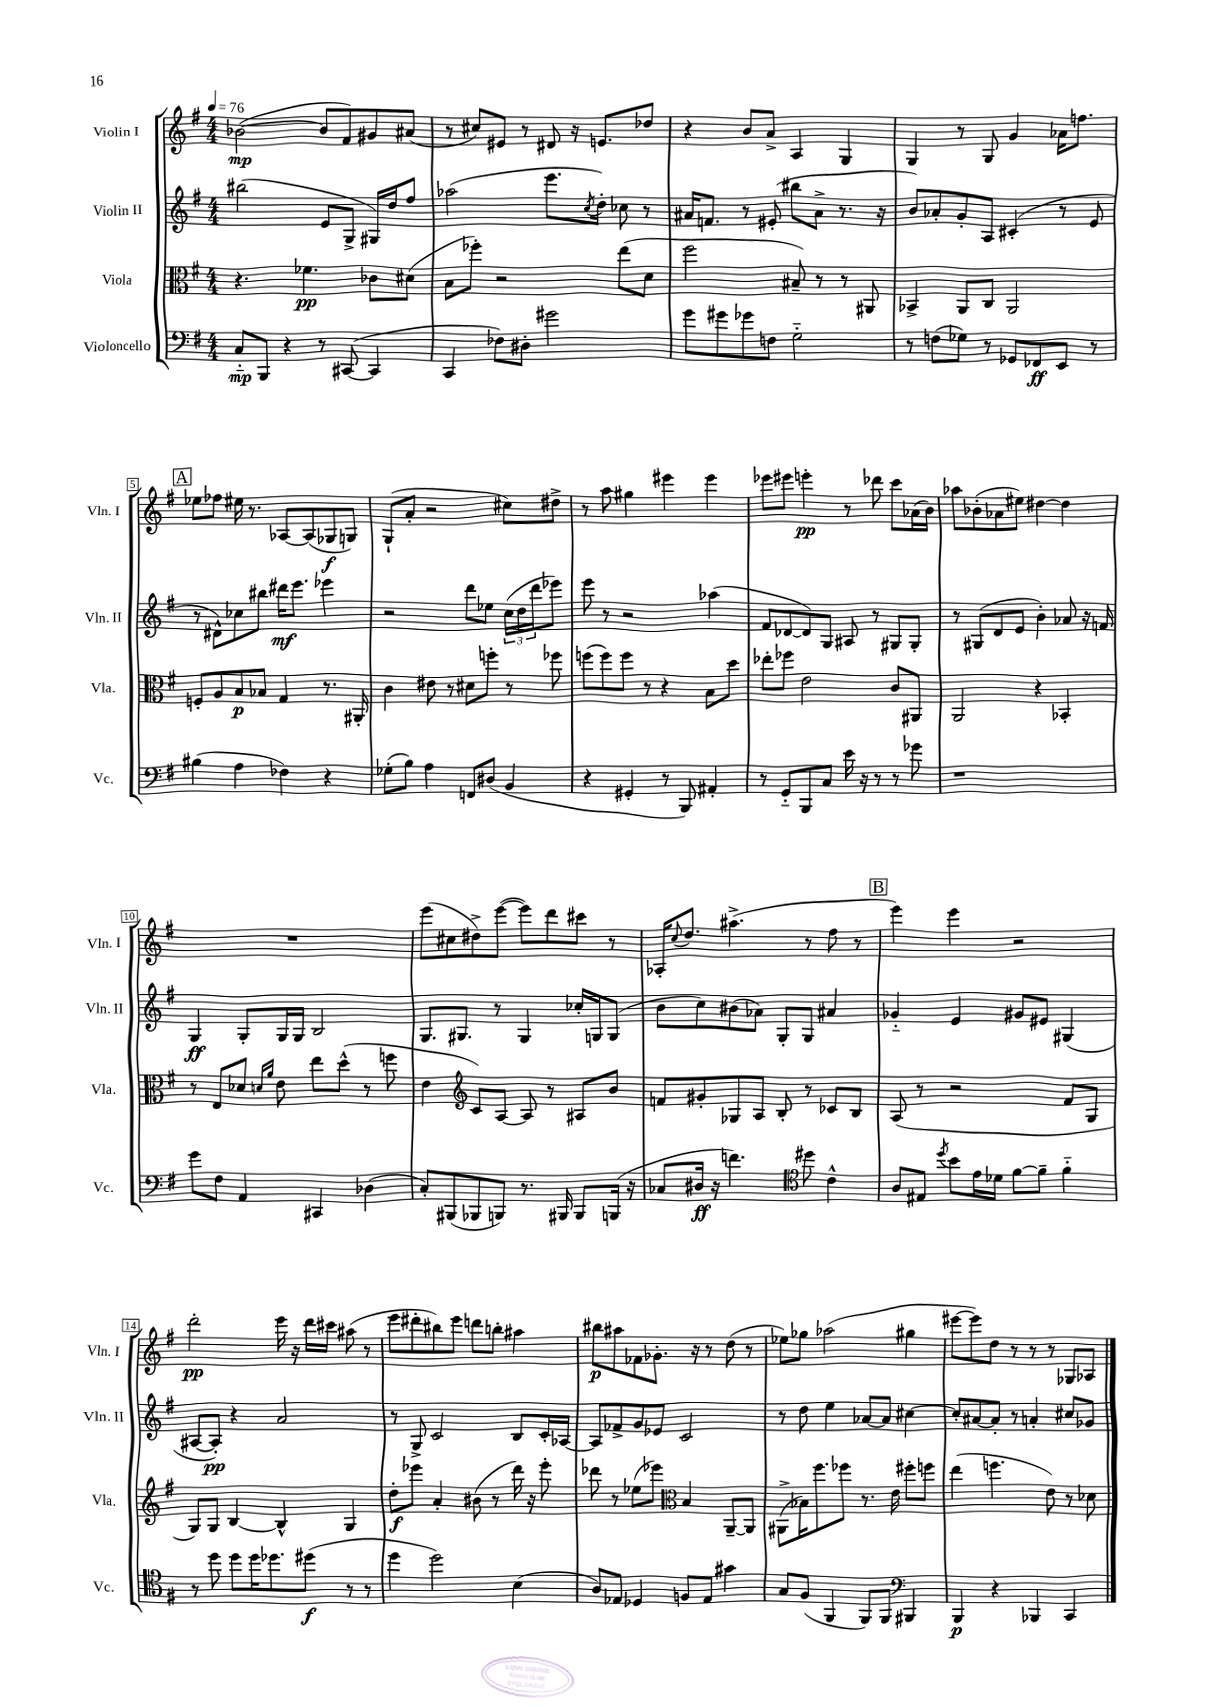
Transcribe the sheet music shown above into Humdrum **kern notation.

**kern	**dynam	**kern	**dynam	**kern	**dynam	**kern	**dynam
*part4	*part4	*part3	*part3	*part2	*part2	*part1	*part1
*staff4	*staff4	*staff3	*staff3	*staff2	*staff2	*staff1	*staff1
*I"Violoncello	*	*I"Viola	*	*I"Violin II	*	*I"Violin I	*
*I'Vc.	*	*I'Vla.	*	*I'Vln. II	*	*I'Vln. I	*
*clefF4	*	*clefC3	*	*clefG2	*	*clefG2	*
*k[f#]	*	*k[f#]	*	*k[f#]	*	*k[f#]	*
*M4/4	*	*M4/4	*	*M4/4	*	*M4/4	*
*MM76	*	*MM76	*	*MM76	*	*MM76	*
=1	=1	=1	=1	=1	=1	=1	=1
8C/L	mp	4.r	.	(2bb#X\	.	([2b-X\	mp
8BBB/J	.	.	.	.	.	.	.
4r	.	.	.	.	.	.	.
.	.	4.f-X\	pp	.	.	.	.
8r	.	.	.	8e/L	.	8b-/L]	.
([8CC#X/	.	.	.	8G^/J	.	8f#/)	.
4CC#/]	.	8c-X\L	.	16G#X/LL)	.	8g#X/	.
.	.	.	.	16dd/J	.	.	.
.	.	(8d#X\J	.	8ff#/J	.	(8a#X/J	.
=2	=2	=2	=2	=2	=2	=2	=2
4CC/	.	8B\L	.	(2aa-X\	.	8r	.
.	.	8ff-X'\J)	.	.	.	8cc#X/L)	.
8F-X\L)	.	2r	.	.	.	8e#X/J	.
8D#X'\J	.	.	.	.	.	8r	.
2g#X\	.	.	.	8.eee\L	.	8d#X/	.
.	.	.	.	.	.	16r	.
.	.	.	.	8qcc/	.	.	.
.	.	.	.	16dd'\Jk)	.	8.en/L	.
.	.	(8ee\L	.	8cc-X\	.	.	.
.	.	8d\J	.	8r	.	8dd-X/J	.
=3	=3	=3	=3	=3	=3	=3	=3
8g\L	.	2ff#\	.	16a#X/KL	.	4r	.
.	.	.	.	8.fn/J	.	.	.
8g#X\	.	.	.	.	.	.	.
8g-X\	.	.	.	8r	.	8b/L	.
8Fn\J	.	.	.	(8e#X'/	.	8a^/J	.
2G\	.	8B#X~/)	.	8bb#X\L	.	4A/	.
.	.	8r	.	8a#^\J	.	.	.
.	.	8r	.	8.r	.	4G/	.
.	.	8AA#X/	.	.	.	.	.
.	.	.	.	16r	.	.	.
=4	=4	=4	=4	=4	=4	=4	=4
8r	.	4BB-X^/	.	8b/L)	.	4G/	.
(8Fn\L	.	.	.	8a-X'/	.	.	.
8G-X\J)	.	8AA/L	.	8g'/	.	8r	.
8r	.	8C/J	.	8A/J	.	8G/	.
8GG-X/L	.	2AA/	.	(4c#X'/	.	4g/	.
8FF-X/	ff	.	.	.	.	.	.
8EE/J	.	.	.	8r	.	16a-X\KL	.
.	.	.	.	.	.	8.ffn\J	.
8r	.	.	.	8e/	.	.	.
!!LO:LB:g=z
!!LO:REH:place=s1:t=A
=5	=5	=5	=5	=5	=5	=5	=5
(4B#X\	.	8Fn'/L	.	8r	.	8ee-X\L	.
.	.	8A/	.	8d#X^^\L)	.	8ff-X\J	.
4A\	.	8B/	p	8cc-X\	.	16ee#X\	.
.	.	.	.	.	.	8.r	.
.	.	8B-X/J	.	8bb#X\J	.	.	.
4F-X\)	.	4G/	.	16ddd#X\KL	mf	[8A-X/L	.
.	.	.	.	8.eee\J	.	.	.
.	.	.	.	.	.	(8A-/]	.
4r	.	8.r	.	4eee-X\	.	8G-X/	f
.	.	.	.	.	.	8Gn/J)	.
.	.	16AA#X'/	.	.	.	.	.
=6	=6	=6	=6	=6	=6	=6	=6
(8G-X'\L	.	4c\	.	2r	.	(8G`/L	.
8B\J)	.	.	.	.	.	8a'/J	.
4A\	.	8e#X\	.	.	.	2r	.
.	.	8r	.	.	.	.	.
8FFn/L	.	8d#X\L	.	8ddd\L	.	.	.
(8D#X/J	.	8ffn'\J	.	8ee-X\J	.	.	.
4BB/	.	8r	.	(24cc\LL	.	8cc#X\L)	.
.	.	.	.	24dd\	.	.	.
.	.	.	.	24ddd\J	.	.	.
.	.	8ff-X\	.	8eee-X\J)	.	8dd#X^\J	.
=7	=7	=7	=7	=7	=7	=7	=7
4r	.	(8ffn\L	.	8eee\	.	8r	.
.	.	8ff\)	.	8r	.	8aa\	.
4GG#X'/	.	8ff\J	.	2r	.	4gg#X\	.
.	.	8r	.	.	.	.	.
8r	.	4r	.	.	.	4eee#X\	.
8BBB/)	.	.	.	.	.	.	.
4AA#X'/	.	8B\L	.	(4aa-X\	.	4eee#\	.
.	.	8dd\J	.	.	.	.	.
=8	=8	=8	=8	=8	=8	=8	=8
8r	.	8ee-X'\L	.	8f#/L	.	8eee-X\L	.
8GG/L	.	8ff-X\J	.	[8d-X/	.	8eee#X\J	.
8BBB/	.	2e\	.	8d-/])	.	4eeen'\	pp
8C/J	.	.	.	8G/J	.	.	.
16e\	.	.	.	8A#X/	.	8r	.
16r	.	.	.	.	.	.	.
8r	.	.	.	8r	.	8ddd-X\	.
8r	.	8c/L	.	8G#X/L	.	8ccc\L	.
8g-X\	.	8AA#X/J	.	8G#'/J	.	(16a-X\L	.
.	.	.	.	.	.	16b\JJ)	.
=9	=9	=9	=9	=9	=9	=9	=9
1r	.	2AA/	.	8r	.	8aa-X\L	.
.	.	.	.	(8G#X/L	.	(8b-X'\	.
.	.	.	.	8d/	.	8a-X\	.
.	.	.	.	8e/J	.	8ee#X\J)	.
.	.	4r	.	4b'\)	.	[4dd#X\	.
.	.	4BB-X'/	.	8a-X/	.	4dd#\]	.
.	.	.	.	16r	.	.	.
.	.	.	.	16fn/	.	.	.
!!LO:LB:g=z
=10	=10	=10	=10	=10	=10	=10	=10
8g\L	.	8r	.	4G/	ff	1r	.
8F#\J	.	8E/L	.	.	.	.	.
4AA/	.	8d-X/J	.	8G'/L	.	.	.
.	.	16qqdn/LL	.	.	.	.	.
.	.	16qqa/JJ	.	.	.	.	.
.	.	8e\	.	16G/L	.	.	.
.	.	.	.	16G/JJ	.	.	.
4CC#X/	.	8ee\L	.	2B/	.	.	.
.	.	(8dd^^\J	.	.	.	.	.
(4D-X\	.	8r	.	.	.	.	.
.	.	8ffn\	.	.	.	.	.
=11	=11	=11	=11	=11	=11	=11	=11
8C'/L)	.	4e\	.	8.G/L	.	(8eee\L	.
(8BBB#X/	.	.	.	.	.	8cc#X\	.
.	.	.	.	8.G#X/J	.	.	.
*	*	*clefG2	*	*	*	*	*
8BBB-X/	.	8c/L)	.	.	.	8dd#X^\)	.
8BBBn/J)	.	[8A/J	.	8r	.	([8eee\J	.
8.r	.	8A/]	.	4G#/	.	8eee\L])	.
.	.	8r	.	.	.	8ddd\	.
16BBB#X/	.	.	.	.	.	.	.
8BBB#/L	.	8A#X/L	.	16cc-X'/LL	.	8ccc#X\J	.
.	.	.	.	16Gn/J	.	.	.
(16BBBn/Jk	.	8b/J	.	(8G/J	.	8r	.
16r	.	.	.	.	.	.	.
=12	=12	=12	=12	=12	=12	=12	=12
8C-X/L	.	8fn/L	.	8b\L	.	16A-X'/KL	.
.	.	.	.	.	.	8qqcc/	.
.	.	.	.	.	.	8.dd/J	.
16D#X/Jk	ff	8g#X'/	.	8cc\)	.	.	.
16r	.	.	.	.	.	.	.
4.fn\)	.	8G-X/	.	(8b#X\	.	(4.aa#X^\	.
.	.	8A/J	.	8a-X\J)	.	.	.
.	.	8B'/	.	8G'/L	.	.	.
*clefC4	*	*	*	*	*	*	*
8dd#X\	.	8r	.	8G/J	.	8r	.
4c^^\	.	8c-X/L	.	4a#X/	.	8ff#\	.
.	.	8B/J	.	.	.	8r	.
!!LO:REH:place=s1:t=B
=13	=13	=13	=13	=13	=13	=13	=13
8A/L	.	(8A/	.	4g-X/	.	4eee\)	.
8E#X/J	.	8r	.	.	.	.	.
8qdd/	.	.	.	.	.	.	.
8b\L	.	2r	.	4e/	.	4eee\	.
16e\L	.	.	.	.	.	.	.
16d-X\JJ	.	.	.	.	.	.	.
[8f#\L	.	.	.	8g#X/L	.	2r	.
8f#~\J]	.	.	.	8e#X/J	.	.	.
4f#\	.	8f#/L	.	(4G#X/	.	.	.
.	.	8G/J	.	.	.	.	.
!!LO:LB:g=z
=14	=14	=14	=14	=14	=14	=14	=14
8r	.	8G/L)	.	[8A#X/L	.	2ddd'\	pp
8dd\	.	8G/J	.	8A#'/J])	pp	.	.
8dd\L	.	[4B/	.	4r	.	.	.
16dd\K	.	.	.	.	.	.	.
8.dd-X\	.	.	.	.	.	.	.
.	.	4B^^/]	.	2a/	.	16eee\	.
.	.	.	.	.	.	16r	.
(8dd#X\J	f	.	.	.	.	16ddd\LL	.
.	.	.	.	.	.	16ccc#X\JJ	.
8r	.	4G/	.	.	.	(8aa#X\	.
8r	.	.	.	.	.	8r	.
=15	=15	=15	=15	=15	=15	=15	=15
4dd\	.	8dd'\L	f	8r	.	8eee\L	.
.	.	8eee-X\J	.	8G^/	.	8ddd#X'\	.
2dd\)	.	4a'/	.	2c/	.	8bb#X\)	.
.	.	.	.	.	.	8eee\J	.
.	.	(8b#X\	.	.	.	8dddn\L	.
.	.	8r	.	.	.	8bbn'\J	.
(4B\	.	16ddd\)	.	8B/L	.	4aa#X\	.
.	.	16r	.	.	.	.	.
.	.	8eee-'\	.	16c'/L	.	.	.
.	.	.	.	[16A-X/JJ	.	.	.
=16	=16	=16	=16	=16	=16	=16	=16
8A/L)	.	8ddd-X\	.	8A-/L]	.	8bb#X\L	p
8E-X/J	.	8r	.	8f-X^/	.	8aa#X\	.
4D-X/	.	(8ee-X\L	.	8g/	.	8f-X\	.
.	.	8eee-X\J)	.	8e-X/J	.	8.g-X'\J	.
*	*	*clefC3	*	*	*	*	*
8Fn/L	.	4B/	.	2c/	.	.	.
.	.	.	.	.	.	16r	.
8E-/J	.	.	.	.	.	8r	.
4g#X\	.	[8AA~/L	.	.	.	(8dd\	.
.	.	8AA/J]	.	.	.	8r	.
=17	=17	=17	=17	=17	=17	=17	=17
8G/L	.	(8AA#X^\L	.	8r	.	8ee-X\L)	.
(8F#/J	.	16B-X\K)	.	8dd\	.	8gg-X\J	.
.	.	8.ff#\	.	.	.	.	.
4FF#/	.	.	.	4ee\	.	(2aa-X\	.
.	.	8ff-X\J	.	.	.	.	.
8FF#/L)	.	8.r	.	[8a-X/L	.	.	.
8FF#/J	.	.	.	8a-/J]	.	.	.
.	.	16e\	.	.	.	.	.
*clefF4	*	*	*	*	*	*	*
4BBB#X/	.	8ff#X'\L	.	[4cc#X\	.	4gg#X\	.
.	.	8ffn\J	.	.	.	.	.
=18	=18	=18	=18	=18	=18	=18	=18
4BBB/	p	(4ee\	.	8cc#'/L]	.	[8eee#X\L	.
.	.	.	.	[8a#X/	.	8eee#\])	.
4r	.	4.ffn\	.	8a#'/J]	.	8dd\J	.
.	.	.	.	8r	.	8r	.
4BBB-X/	.	.	.	4an'/	.	8r	.
.	.	8e\)	.	.	.	8r	.
4CC/	.	8r	.	8cc#X/L	.	8G-X/L	.
.	.	8d-X\	.	8g-X/J	.	8A-X/J	.
==	==	==	==	==	==	==	==
*-	*-	*-	*-	*-	*-	*-	*-
